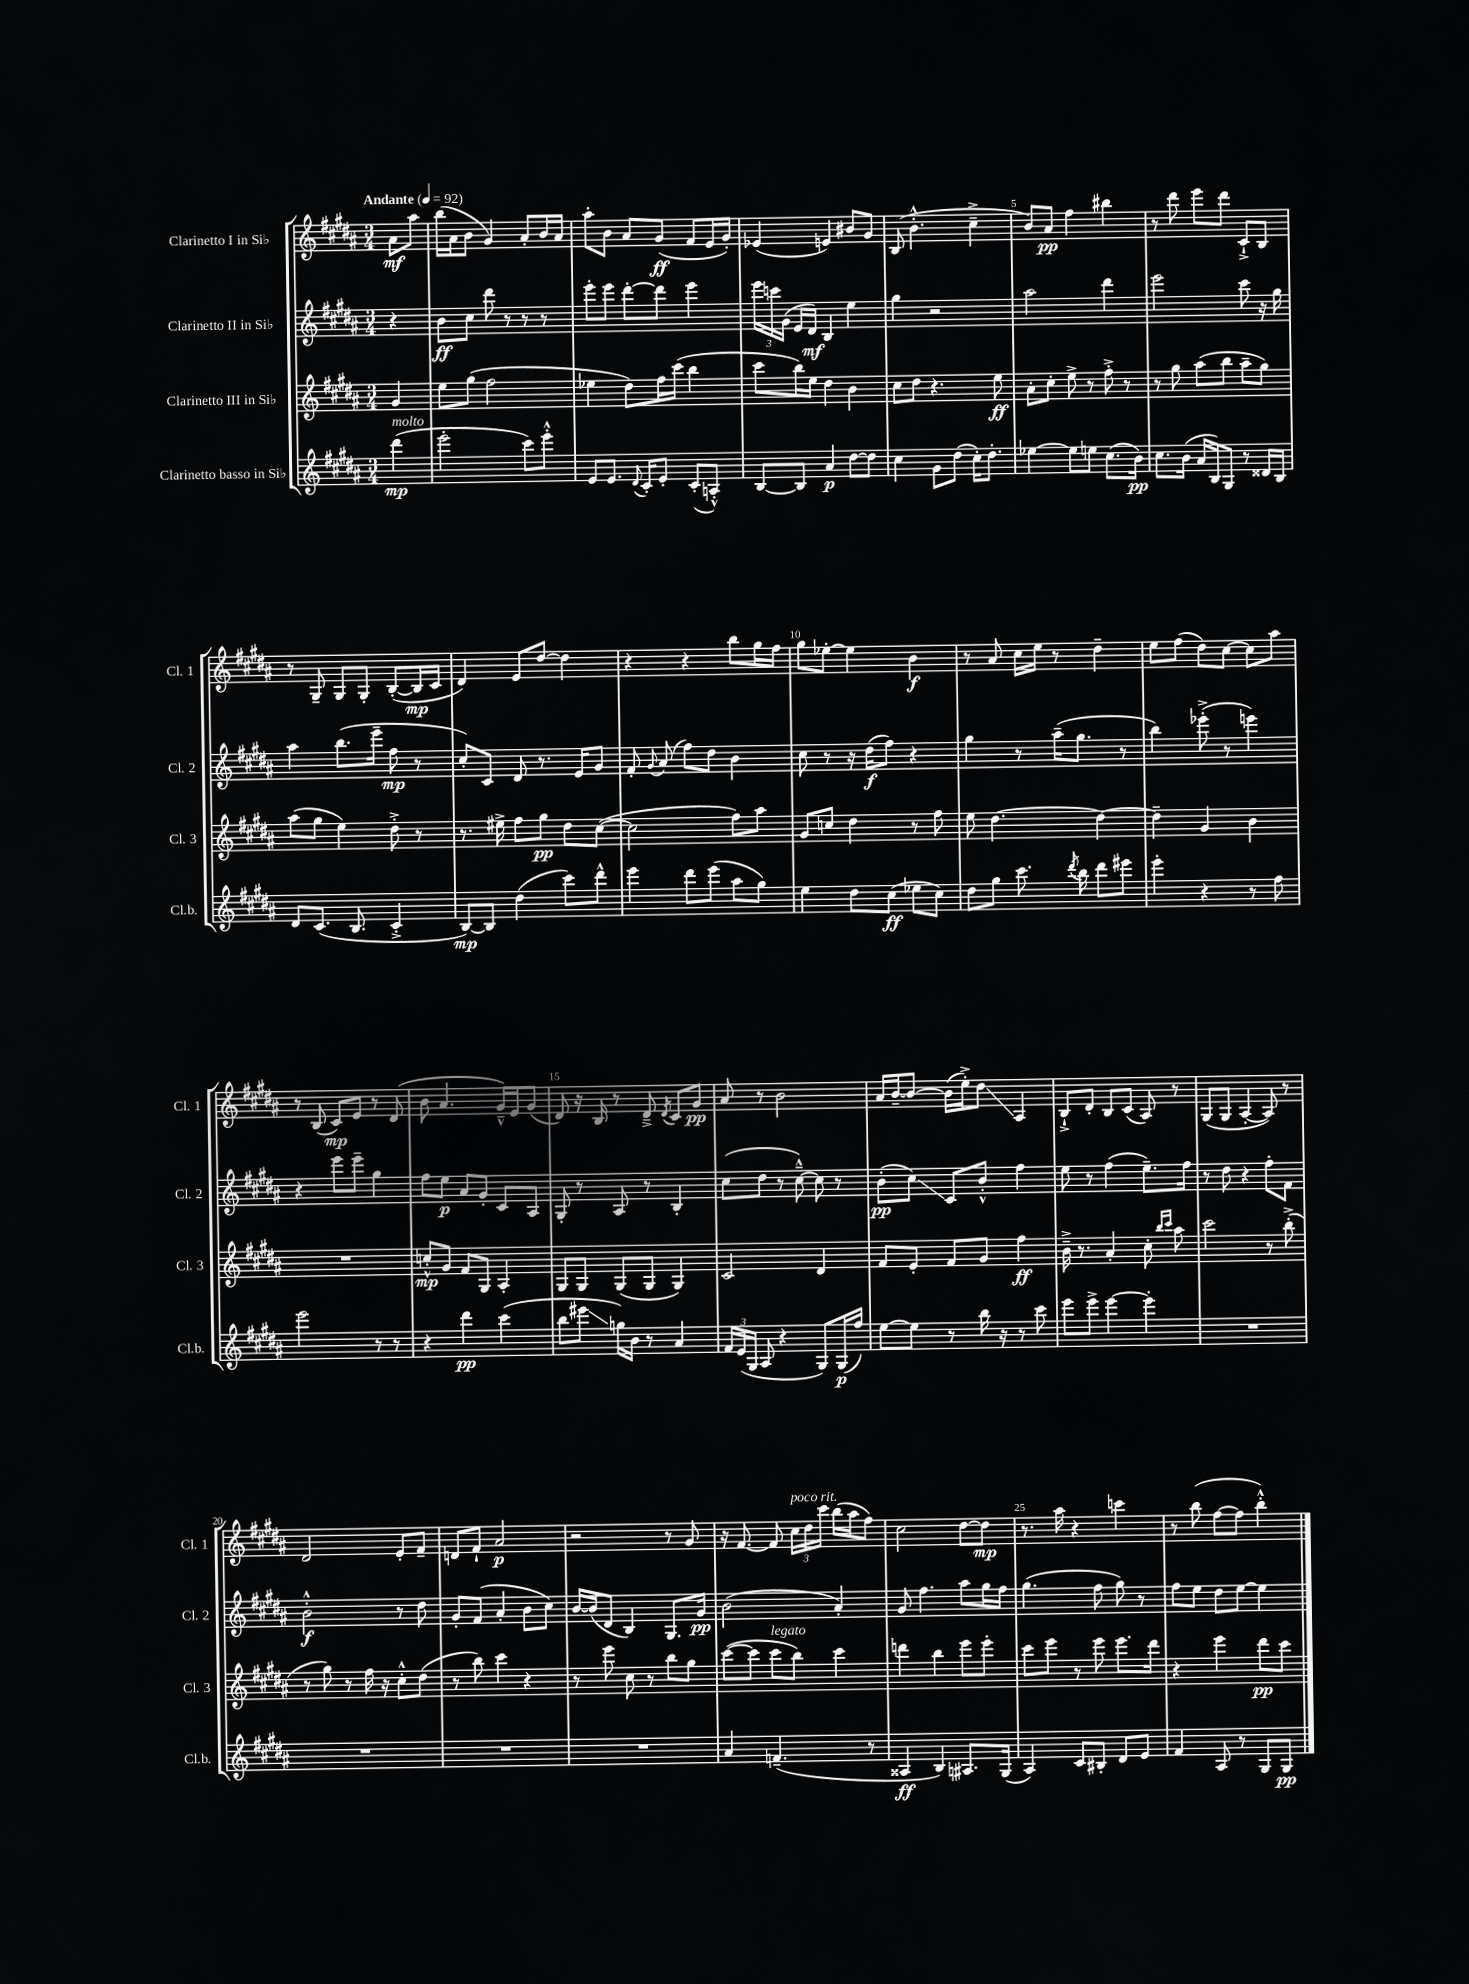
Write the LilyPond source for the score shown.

<<
\new StaffGroup <<
\new Staff = "s0" \with { instrumentName = "Clarinetto I in Sib" shortInstrumentName = "Cl. 1" } {
    \clef treble \key b \major \numericTimeSignature \time 3/4 \partial 4 \tempo "Andante" 4 = 92
    \autoBeamOff ais'8[\mf ais''8] |
    b''16[( ais'16 b'8] gis'4) ais'8[-. b'16 ais'16] |
    ais''8[-. b'8] ais'8[ gis'8]\ff( fis'8[ e'16 gis'16]-.) |
    ees'4( e'4) bis'8[ gis'8] |
    b8( b'4.-.-^ cis''4---> |
    b'8[) ais'8]\pp fis''4 bis''4 |
    r8 dis'''8 e'''8[ dis'''8] cis'8[-!-> b8] |
    r8 gis8-- gis8[ gis8]-. b8[~-.( b16\mp cis'16] |
    dis'4) e'8[ dis''8]~ dis''4 |
    r4 r4 b''8[ gis''16 fis''16] |
    gis''8[ ees''8]~-. ees''4 b'4\f |
    r8 ais'8 cis''16[ e''16] r8 dis''4-- |
    e''8[ fis''8]( dis''8[) cis''8]~ cis''8[ ais''8] |
    r8 b8( cis'8[\mp) e'8] r8 dis'8( |
    b'8 ais'4. gis'16[---^) e'16 gis'8]( |
    dis'8) r16 b16 r8 dis'8---> \acciaccatura { dis'8 } cis'8[ gis'8]\pp |
    ais'8 r8 b'2 |
    ais'16[ b'16~-- b'8]~ b'16[( e''16-.->) dis''8]\glissando ais4 |
    b8[-!-> dis'8]-. b8[ cis'8]( ais8) r8 |
    gis8[( gis8] ais4~-. ais8) r8 |
    dis'2 e'8[-. fis'8]-- |
    d'8[ fis'8]-! ais'2\p |
    r2 r8 gis'8 |
    r16 fis'8.~ fis'8 \tuplet 3/2 { cis''16[^\markup { \italic "poco rit." } dis''16 cis'''16] } b''16[( ais''16 fis''8]) |
    cis''2 dis''8[~ dis''8]\mp |
    r8. ais''16 r4 c'''4 |
    r8 b''8( fis''8[~ fis''8] b''4-.-^) \bar "|." |
}
\new Staff = "s1" \with { instrumentName = "Clarinetto II in Sib" shortInstrumentName = "Cl. 2" } {
    \clef treble \key b \major \numericTimeSignature \time 3/4 \partial 4
    \autoBeamOff r4 |
    b'8[\ff cis''8] dis'''8 r8 r8 r8 |
    e'''8[-. e'''8] dis'''8[~-. dis'''8] e'''4 |
    \tuplet 3/2 { e'''16[ c'''16 gis'16]( } e'16[ dis'16]\mf) b4 e''4 |
    gis''4 r2 |
    ais''2 dis'''4 |
    e'''2 cis'''8 r16 gis''16 |
    ais''4 b''8.[( e'''16]-- fis''8\mp r8 |
    cis''8[-.) cis'8] dis'8 r8. e'16[ gis'8] |
    fis'8-. \appoggiatura { gis'8 } ais'8( fis''8[) dis''8] b'4 |
    cis''8 r8 r16 dis''16[\f( fis''8]) r4 |
    gis''4 r8 ais''16[--( gis''8.] r8 |
    b''4) ees'''8-.->( r8 e'''4) |
    r4 e'''8[ e'''8]-- gis''4 |
    fis''8[ e''8]\p ais'8[ gis'8]-. cis'8[ ais8] |
    gis8-. r8 ais8 r8 b4-. |
    cis''8[( dis''8] r8 cis''8~---^) cis''8 r8 |
    b'8[-.\pp( cis''8]\glissando) cis'8[ b'8]-.-^ fis''4 |
    e''8 r8 fis''4( e''8.[--) fis''16] |
    r8 dis''8 r4 fis''8[-. fis'8] |
    b'2-.-^\f r8 dis''8 |
    gis'8[-. fis'8]( ais'4-. b'8[ cis''8]) |
    b'16[~ b'16( dis'8] b4) gis8.[ gis'16]\pp |
    b'2( ais'4-.) |
    gis'8 fis''4. ais''8[ gis''16 fis''16] |
    gis''4.( fis''8 gis''8) r8 |
    fis''8[ e''8] dis''8[ e''8]~ e''4 \bar "|." |
}
\new Staff = "s2" \with { instrumentName = "Clarinetto III in Sib" shortInstrumentName = "Cl. 3" } {
    \clef treble \key b \major \numericTimeSignature \time 3/4 \partial 4
    \autoBeamOff gis'4 |
    e''8[ gis''8]( fis''2 |
    ees''4 dis''8[) fis''16 cis'''16]( b''4 |
    cis'''8[ b''16) e''16] dis''4 b'4 |
    cis''8[ dis''8] r4. e''8\ff |
    ais'8[-. cis''8]-. e''8-> r8 fis''8-.-> r8 |
    r8 gis''8 ais''8[( b''8] ais''8[-- gis''8]) |
    ais''8[( gis''8] e''4) dis''8-.-> r8 |
    r8. eis''16-> fis''8[ gis''8]\pp dis''8[ cis''8]~( |
    cis''2 fis''8[) ais''8] |
    gis'8[ c''8] dis''4 r8 fis''8 |
    e''8 dis''4.~ dis''4~ |
    dis''4-- gis'4 b'4 |
    R2. |
    c''8[-.-^\mp gis'8] fis'8[ gis8] ais4-. |
    gis8[ gis8] gis8[( gis8] gis4) |
    cis'2 dis'4 |
    fis'8[ e'8]-. fis'8[ gis'8] fis''4\ff |
    b'16---> r8. ais'4-. cis''8-. \grace { b''16[ cis'''16] } ais''8 |
    cis'''2 r8 b''8-.->( |
    r8 gis''8) r8 fis''16 r16 cis''8[-.-^ dis''8]( |
    r8 b''8) cis'''4 r4 |
    r8 e'''8 cis''8 r8 b''8[ gis''8] |
    cis'''8[~( cis'''8] cis'''8[^\markup { \italic "legato" } b''8]) cis'''4 |
    d'''4 b''4 e'''8[ e'''8]-. |
    cis'''8[ e'''8] r8 e'''8 e'''8.[ dis'''16] |
    r4 e'''4 dis'''8[\pp cis'''8] \bar "|." |
}
\new Staff = "s3" \with { instrumentName = "Clarinetto basso in Sib" shortInstrumentName = "Cl.b." } {
    \clef treble \key b \major \numericTimeSignature \time 3/4 \partial 4
    \autoBeamOff dis'''4\mp^\markup { \italic "molto" }( |
    e'''2-. cis'''8[) e'''8]-.-^ |
    e'8[ e'8.] \appoggiatura { dis'8 } cis'16[-. e'8]-. cis'8[-.( a8]-.-^) |
    b8[~ b8] ais'4\p dis''8[~ dis''8] |
    cis''4 gis'8[ dis''8]( cis''16[-.) dis''8.]-. |
    ees''4~ ees''8[ e''8] cis''8.[( b'16]\pp) |
    cis''8.[ b'16]( ais'16[ b16) gis8] r8 disis'16[ b16] |
    dis'8[ cis'8.]( b8. cis'4-.-> |
    b8[~\mp) b8] dis''4( cis'''8[) dis'''8]-^ |
    e'''4 dis'''8[ e'''8]( ais''8[ gis''8]) |
    e''4 dis''8[ cis''8]\ff( ees''8[ cis''8]) |
    dis''8[ gis''8] cis'''8. \acciaccatura { dis'''8 } b''16 dis'''8[ eis'''8] |
    e'''4-. r4 r8 fis''8 |
    e'''2 r8 r8 |
    r4 dis'''4\pp cis'''4( |
    b''8[ eis'''8]\glissando g''16[) b'16] r8 ais'4 |
    \tuplet 3/2 { fis'16[ e'16( gis16] } ais8 r4 gis8[) gis16\p( fis''16]) |
    e''8[~ e''8] r8 b''16 r16 r8 cis'''8 |
    e'''8[ e'''8]-> e'''4~ e'''4-. |
    R2. |
    R2. |
    R2. |
    R2. |
    ais'4 f'4.--( r8 |
    aisis4\ff b4) ais8.[ gis16]( |
    ais4) cis'8[ bis8]-. dis'8[ e'8] |
    fis'4 ais8 r8 gis8[ gis8]\pp \bar "|." |
}
>>
>>
\layout { \context { \Score \override BarNumber.break-visibility = ##(#f #t #t) barNumberVisibility = #(every-nth-bar-number-visible 5) } }
